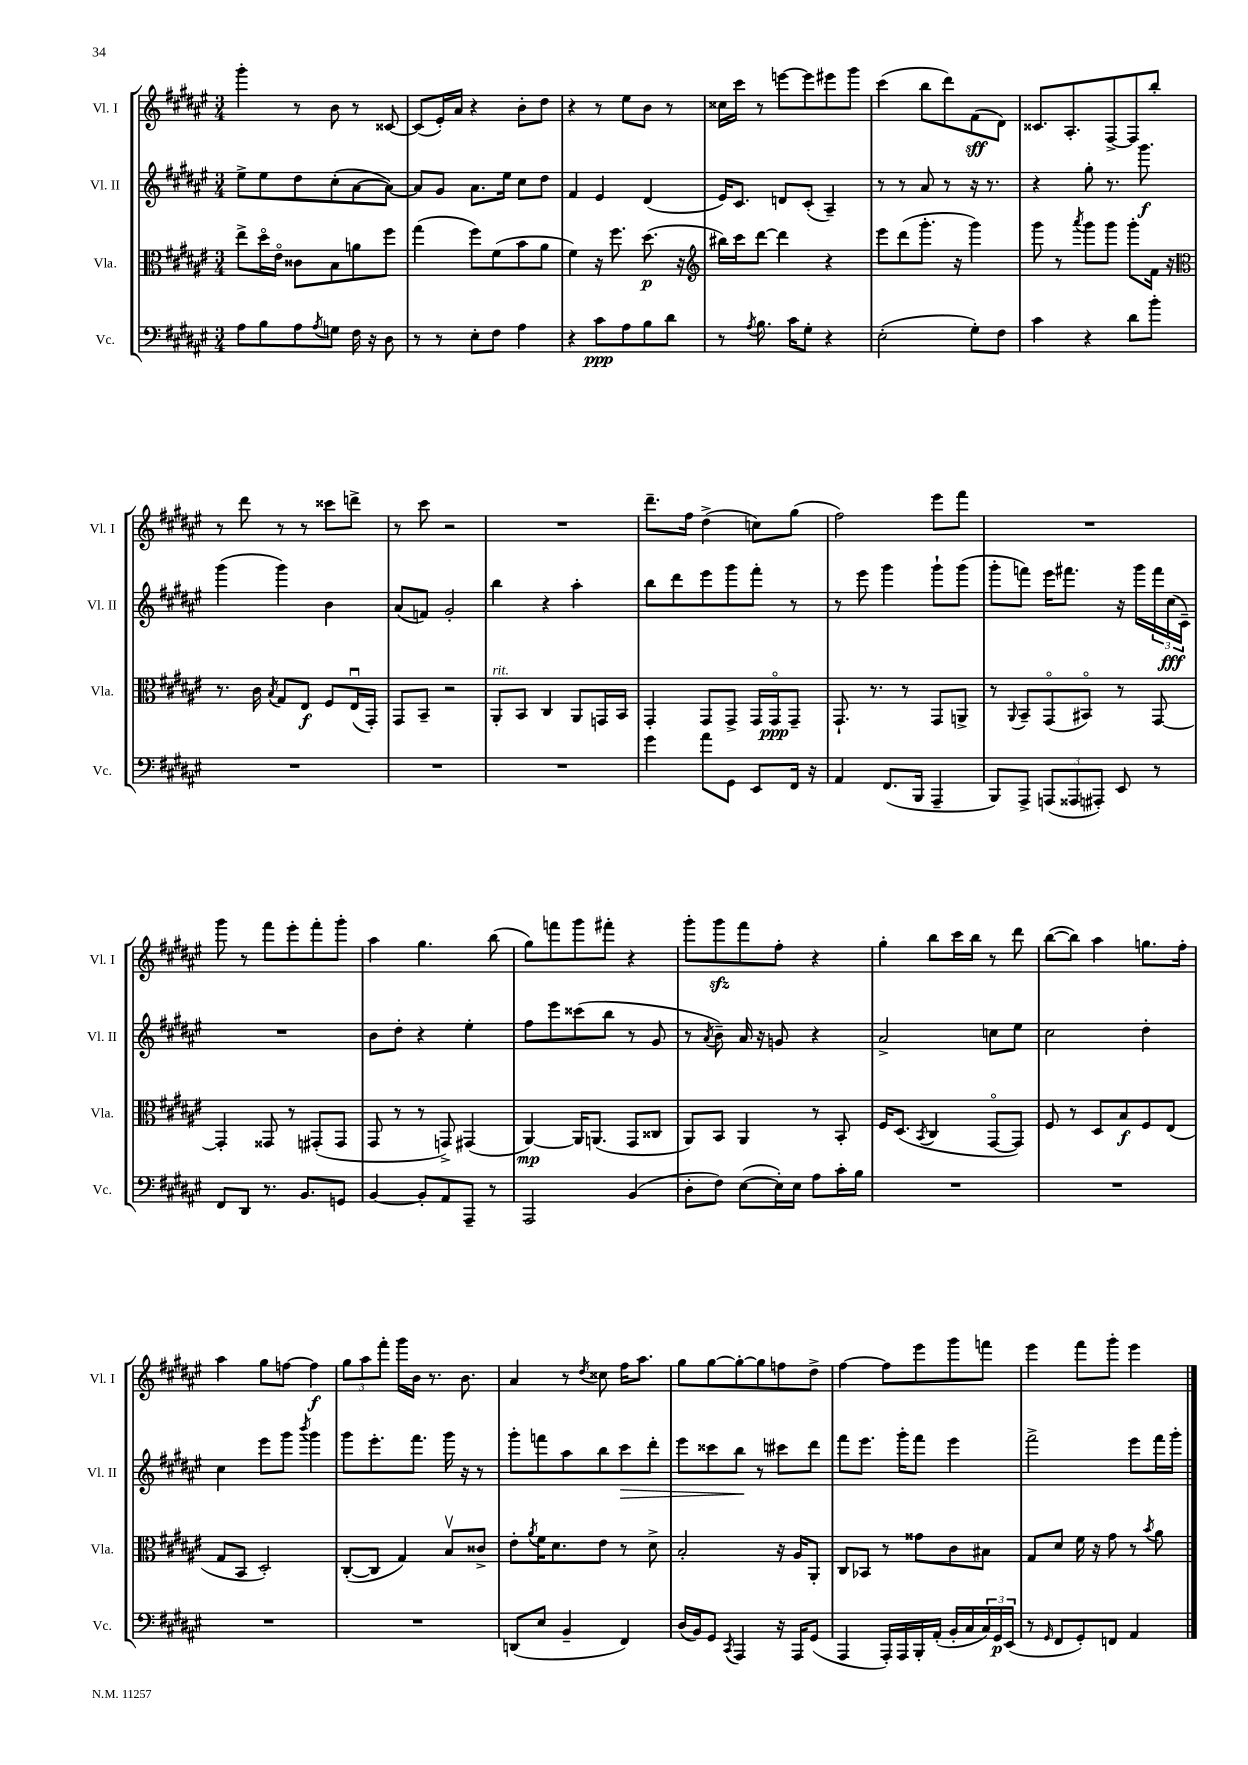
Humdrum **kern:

**kern	**dynam	**kern	**dynam	**kern	**dynam	**kern	**dynam
*part4	*part4	*part3	*part3	*part2	*part2	*part1	*part1
*staff4	*staff4	*staff3	*staff3	*staff2	*staff2	*staff1	*staff1
*I"Vc.	*	*I"Vla.	*	*I"Vl. II	*	*I"Vl. I	*
*I'Vc.	*	*I'Vla.	*	*I'Vl. II	*	*I'Vl. I	*
*clefF4	*	*clefC3	*	*clefG2	*	*clefG2	*
*k[f#c#g#d#a#e#]	*	*k[f#c#g#d#a#e#]	*	*k[f#c#g#d#a#e#]	*	*k[f#c#g#d#a#e#]	*
*M3/4	*	*M3/4	*	*M3/4	*	*M3/4	*
=15	=15	=15	=15	=15	=15	=15	=15
8A#\L	.	8ee#^\L	.	8ee#^\L	.	4ggg#'\	.
8B\	.	16dd#\L	.	8ee#\	.	.	.
.	.	16e#\JJ	.	.	.	.	.
8A#\	.	8c##X\L	.	8dd#\	.	8r	.
8qA#/	.	.	.	.	.	.	.
8Gn\J	.	8B\	.	(8cc#'\	.	8b\	.
16F#\	.	8an\	.	[8a#\	.	8r	.
16r	.	.	.	.	.	.	.
8D#\	.	8ff#\J	.	8a#\J_)	.	[8c##X/	.
=16	=16	=16	=16	=16	=16	=16	=16
8r	.	(4gg#\	.	8a#/L]	.	(8c##/L]	.
8r	.	.	.	8g#/J	.	16e#'/L)	.
.	.	.	.	.	.	16a#/JJ	.
8E#'\L	.	8ff#\L)	.	8.a#\L	.	4r	.
8F#\J	.	(8f#\	.	.	.	.	.
.	.	.	.	16ee#\Jk	.	.	.
4A#\	.	8b\	.	8cc#\L	.	8b'\L	.
.	.	8a#\J	.	8dd#\J	.	8dd#\J	.
=17	=17	=17	=17	=17	=17	=17	=17
4r	.	4f#\)	.	4f#/	.	4r	.
8c#\L	ppp	16r	.	4e#/	.	8r	.
.	.	8.ff#\	.	.	.	.	.
8A#\	.	.	.	.	.	8ee#\L	.
8B\	.	(8.dd#\	p	(4d#/	.	8b\J	.
8d#\J	.	.	.	.	.	8r	.
.	.	16r	.	.	.	.	.
=18	=18	=18	=18	=18	=18	=18	=18
*	*	*clefG2	*	*	*	*	*
8r	.	16bb#X\LL)	.	16e#/KL)	.	16cc##X\LL	.
.	.	16ccc#\J	.	8.c#/J	.	16ccc#\JJ	.
8qA#/	.	.	.	.	.	.	.
8.B\	.	[8ddd#\J	.	.	.	8r	.
.	.	4ddd#\]	.	8dn/L	.	[8eeen\L	.
16c#\KL	.	.	.	.	.	.	.
8G#'\J	.	.	.	(8c#'/J	.	8eee\]	.
4r	.	4r	.	4A#~/)	.	8eee#X\	.
.	.	.	.	.	.	8ggg#\J	.
=19	=19	=19	=19	=19	=19	=19	=19
(2E#'\	.	8eee#\L	.	8r	.	(4ccc#\	.
.	.	(8ddd#\	.	8r	.	.	.
.	.	8.ggg#'\J	.	8a#/	.	8bb\L	.
.	.	.	.	8r	.	8ddd#\)	.
.	.	16r	.	.	.	.	.
8G#'\L)	.	4ggg#\)	.	16r	.	(8f#\	sff
.	.	.	.	8.r	.	.	.
8F#\J	.	.	.	.	.	8d#\J)	.
=20	=20	=20	=20	=20	=20	=20	=20
4c#\	.	8ggg#\	.	4r	.	8.c##X/L	.
.	.	8r	.	.	.	.	.
.	.	.	.	.	.	8.A#'/	.
.	.	8qaaa#/	.	.	.	.	.
4r	.	8ggg#\L	.	8gg#'\	.	.	.
.	.	8ggg#\J	.	8.r	.	[8F#^/	.
8d#\L	.	8ggg#'\L	.	.	.	8F#/]	.
.	.	.	.	8.ggg#\	f	.	.
8b'\J	.	16f#\Jk	.	.	.	8bb'/J	.
.	.	16r	.	.	.	.	.
!!LO:LB:g=z
=21	=21	=21	=21	=21	=21	=21	=21
*	*	*clefC3	*	*	*	*	*
2.r	.	8.r	.	(4ggg#\	.	8r	.
.	.	.	.	.	.	8ddd#\	.
.	.	16c#\	.	.	.	.	.
.	.	8qB/	.	.	.	.	.
.	.	8G#/L	.	4ggg#\)	.	8r	.
.	.	8E#/J	f	.	.	8r	.
.	.	8F#/L	.	4b\	.	8ccc##X\L	.
.	.	(16E#u/L	.	.	.	8dddn^\J	.
.	.	16GG#'/JJ)	.	.	.	.	.
=22	=22	=22	=22	=22	=22	=22	=22
2.r	.	8GG#/L	.	(8a#/L	.	8r	.
.	.	8BB~/J	.	8fn/J)	.	8ccc#\	.
.	.	2r	.	2g#'/	.	2r	.
=23	=23	=23	=23	=23	=23	=23	=23
!	!	!LO:TX:a:i:t=rit.	!	!	!	!	!
2.r	.	8AA#'/L	.	4bb\	.	2.r	.
.	.	8BB/J	.	.	.	.	.
.	.	4C#/	.	4r	.	.	.
.	.	8AA#/L	.	4aa#'\	.	.	.
.	.	16GGn/L	.	.	.	.	.
.	.	16BB/JJ	.	.	.	.	.
=24	=24	=24	=24	=24	=24	=24	=24
4g#\	.	4GG#'/	.	8bb\L	.	8.ddd#~\L	.
.	.	.	.	8ddd#\	.	.	.
.	.	.	.	.	.	16ff#\Jk	.
8a#\L	.	8GG#/L	.	8eee#\	.	(4dd#^\	.
8GG#\J	.	8GG#^/J	.	8ggg#\	.	.	.
8EE#/L	.	16GG#/LL	.	8fff#'\J	.	8ccn\L)	.
.	.	16GG#/J	ppp	.	.	.	.
16FF#/Jk	.	8GG#~/J	.	8r	.	(8gg#\J	.
16r	.	.	.	.	.	.	.
=25	=25	=25	=25	=25	=25	=25	=25
4AA#/	.	8.GG#`/	.	8r	.	2ff#\)	.
.	.	.	.	8eee#\	.	.	.
.	.	8.r	.	.	.	.	.
(8.FF#/L	.	.	.	4ggg#\	.	.	.
.	.	8r	.	.	.	.	.
16BBB/Jk	.	.	.	.	.	.	.
4AAA#~/	.	8GG#/L	.	8ggg#`\L	.	8eee#\L	.
.	.	8AAn^/J	.	(8ggg#\J	.	8fff#\J	.
=26	=26	=26	=26	=26	=26	=26	=26
8BBB/L)	.	8r	.	8ggg#'\L	.	2.r	.
.	.	8qqAA#/	.	.	.	.	.
8AAA#^/J	.	8BB~/L	.	8fffn\J)	.	.	.
(12AAAn/L	.	(8GG#/	.	16eee#\KL	.	.	.
.	.	.	.	8.fff#X\J	.	.	.
12AAA##X/	.	.	.	.	.	.	.
.	.	8BB#X/J)	.	.	.	.	.
12AAA#X'/J)	.	.	.	.	.	.	.
8EE#/	.	8r	.	16r	.	.	.
.	.	.	.	16ggg#\LL	.	.	.
8r	.	[8GG#/	.	24fff#\	.	.	.
.	.	.	.	(24cc#\	fff	.	.
.	.	.	.	24c#~\JJ)	.	.	.
!!LO:LB:g=z
=27	=27	=27	=27	=27	=27	=27	=27
8FF#/L	.	4GG#'/]	.	2.r	.	8ggg#\	.
8DD#/J	.	.	.	.	.	8r	.
8.r	.	8GG##X/	.	.	.	8fff#\L	.
.	.	8r	.	.	.	8eee#'\	.
8.BB/L	.	.	.	.	.	.	.
.	.	(8GG#X'/L	.	.	.	8fff#'\	.
8GGn/J	.	8GG#/J	.	.	.	8ggg#'\J	.
=28	=28	=28	=28	=28	=28	=28	=28
[4BB/	.	8GG#/	.	8b\L	.	4aa#\	.
.	.	8r	.	8dd#'\J	.	.	.
8BB'/L]	.	8r	.	4r	.	4.gg#\	.
8AA#/	.	8GGn^/)	.	.	.	.	.
8AAA#~/J	.	(4GG#X/	.	4ee#'\	.	.	.
8r	.	.	.	.	.	(8bb\	.
=29	=29	=29	=29	=29	=29	=29	=29
2AAA#/	.	[4AA#/)	mp	8ff#\L	.	8gg#\L)	.
.	.	.	.	8eee#\	.	8fffn\	.
.	.	16AA#/KL]	.	(8ccc##X\	.	8ggg#\	.
.	.	(8.AAn/J	.	.	.	.	.
.	.	.	.	8bb\J	.	8fff#X'\J	.
(4BB/	.	8GG#/L	.	8r	.	4r	.
.	.	8C##X/J	.	8g#/	.	.	.
=30	=30	=30	=30	=30	=30	=30	=30
8D#'\L	.	8AA#/L)	.	8r	.	8ggg#'\L	.
.	.	.	.	8qa#/	.	.	.
8F#\J)	.	8BB/J	.	8b~\)	.	8ggg#zz\	.
([8E#\L	.	4AA#/	.	16a#/	.	8fff#\	.
.	.	.	.	16r	.	.	.
16E#'\L])	.	.	.	8gn/	.	8ff#'\J	.
16E#\JJ	.	.	.	.	.	.	.
8A#\L	.	8r	.	4r	.	4r	.
16c#'\L	.	8BB'/	.	.	.	.	.
16B\JJ	.	.	.	.	.	.	.
=31	=31	=31	=31	=31	=31	=31	=31
2.r	.	16F#/KL	.	2a#^/	.	4gg#'\	.
.	.	(8.D#/J	.	.	.	.	.
.	.	8qBB/	.	.	.	.	.
.	.	4C#/	.	.	.	8bb\L	.
.	.	.	.	.	.	16ccc#\L	.
.	.	.	.	.	.	16bb\JJ	.
.	.	[8GG#/L	.	8ccn\L	.	8r	.
.	.	8GG#/J])	.	8ee#\J	.	8ddd#\	.
=32	=32	=32	=32	=32	=32	=32	=32
2.r	.	8F#/	.	2cc#\	.	([8bb\L	.
.	.	8r	.	.	.	8bb\J])	.
.	.	8D#/L	.	.	.	4aa#\	.
.	.	8B/	f	.	.	.	.
.	.	8F#/	.	4dd#'\	.	8.ggn\L	.
.	.	(8E#/J	.	.	.	.	.
.	.	.	.	.	.	16ff#'\Jk	.
!!LO:LB:g=z
=33	=33	=33	=33	=33	=33	=33	=33
2.r	.	8G#/L	.	4cc#\	.	4aa#\	.
.	.	8BB/J	.	.	.	.	.
.	.	2D#'/)	.	8eee#\L	.	8gg#\L	.
.	.	.	.	8ggg#\J	.	[8ffn\J	.
.	.	.	.	8qbbb/	.	.	.
.	.	.	.	4ggg#\	.	4ff\]	f
=34	=34	=34	=34	=34	=34	=34	=34
2.r	.	([8C#'/L	.	8ggg#\L	.	12gg#\L	.
.	.	.	.	.	.	12aa#\	.
.	.	8C#/J]	.	8.eee#'\	.	.	.
.	.	.	.	.	.	12fff#'\J	.
.	.	4G#/)	.	.	.	16ggg#\LL	.
.	.	.	.	8.fff#\J	.	16b\JJ	.
.	.	.	.	.	.	8.r	.
.	.	8Bv/L	.	16ggg#\	.	.	.
.	.	.	.	16r	.	8.b\	.
.	.	8c##X^/J	.	8r	.	.	.
=35	=35	=35	=35	=35	=35	=35	=35
(8DDn/L	.	8e#'\L	.	8ggg#'\L	.	4a#/	.
.	.	8qa#/	.	.	.	.	.
8E#/J	.	16f#\K	.	8fffn\	.	.	.
.	.	8.d#\	.	.	.	.	.
4BB~/	.	.	.	8aa#\	.	8r	.
.	.	.	.	.	.	8qdd#/	.
.	.	8e#\J	.	8bb\	.	8cc##X\	.
!	!	!	!	!	!LO:HP:b	!	!
4FF#/)	.	8r	.	8ccc#\	>	16ff#\KL	.
.	.	.	.	.	.	8.aa#\J	.
.	.	8d#^\	.	8ddd#'\J	.	.	.
=36	=36	=36	=36	=36	=36	=36	=36
(16D#/LL	.	2B'/	.	8eee#\L	.	8gg#\L	.
16BB/J)	.	.	.	.	.	.	.
8GG#/J	.	.	.	8ccc##X\	.	[8gg#\	.
8qCC#/	.	.	.	.	.	.	.
4AAA#/	.	.	.	8bb\J	.	8gg#'\_	.
.	.	.	.	8r	]	8gg#\]	.
16r	.	16r	.	8ccc#X\L	.	8ffn\	.
16AAA#/KL	.	16A#/KL	.	.	.	.	.
(8GG#/J	.	8AA#'/J	.	8ddd#\J	.	8dd#^\J	.
=37	=37	=37	=37	=37	=37	=37	=37
4AAA#/	.	8C#/L	.	8fff#\L	.	[4ff#\	.
.	.	8BB-X/J	.	8.eee#\J	.	.	.
16AAA#'/LL)	.	8r	.	.	.	8ff#\L]	.
16AAA#/	.	.	.	16ggg#'\KL	.	.	.
16BBB'/	.	8g##X\L	.	8fff#\J	.	8eee#\	.
(16AA#'/JJ	.	.	.	.	.	.	.
16BB'/LL	.	8c#\	.	4eee#\	.	8ggg#\	.
16C#/	.	.	.	.	.	.	.
24C#/)	.	8B#X\J	.	.	.	8fffn\J	.
24GG#/	p	.	.	.	.	.	.
(24EE#/JJ	.	.	.	.	.	.	.
=38	=38	=38	=38	=38	=38	=38	=38
8r	.	8G#/L	.	2fff#^\	.	4eee#\	.
16qqGG#/	.	.	.	.	.	.	.
8FF#/L	.	8d#/J	.	.	.	.	.
8GG#'/)	.	16f#\	.	.	.	8fff#\L	.
.	.	16r	.	.	.	.	.
8FFn/J	.	8g#\	.	.	.	8ggg#'\J	.
4AA#/	.	8r	.	8eee#\L	.	4eee#\	.
.	.	8qb/	.	.	.	.	.
.	.	8a#\	.	16fff#\L	.	.	.
.	.	.	.	16ggg#'\JJ	.	.	.
==	==	==	==	==	==	==	==
*-	*-	*-	*-	*-	*-	*-	*-
